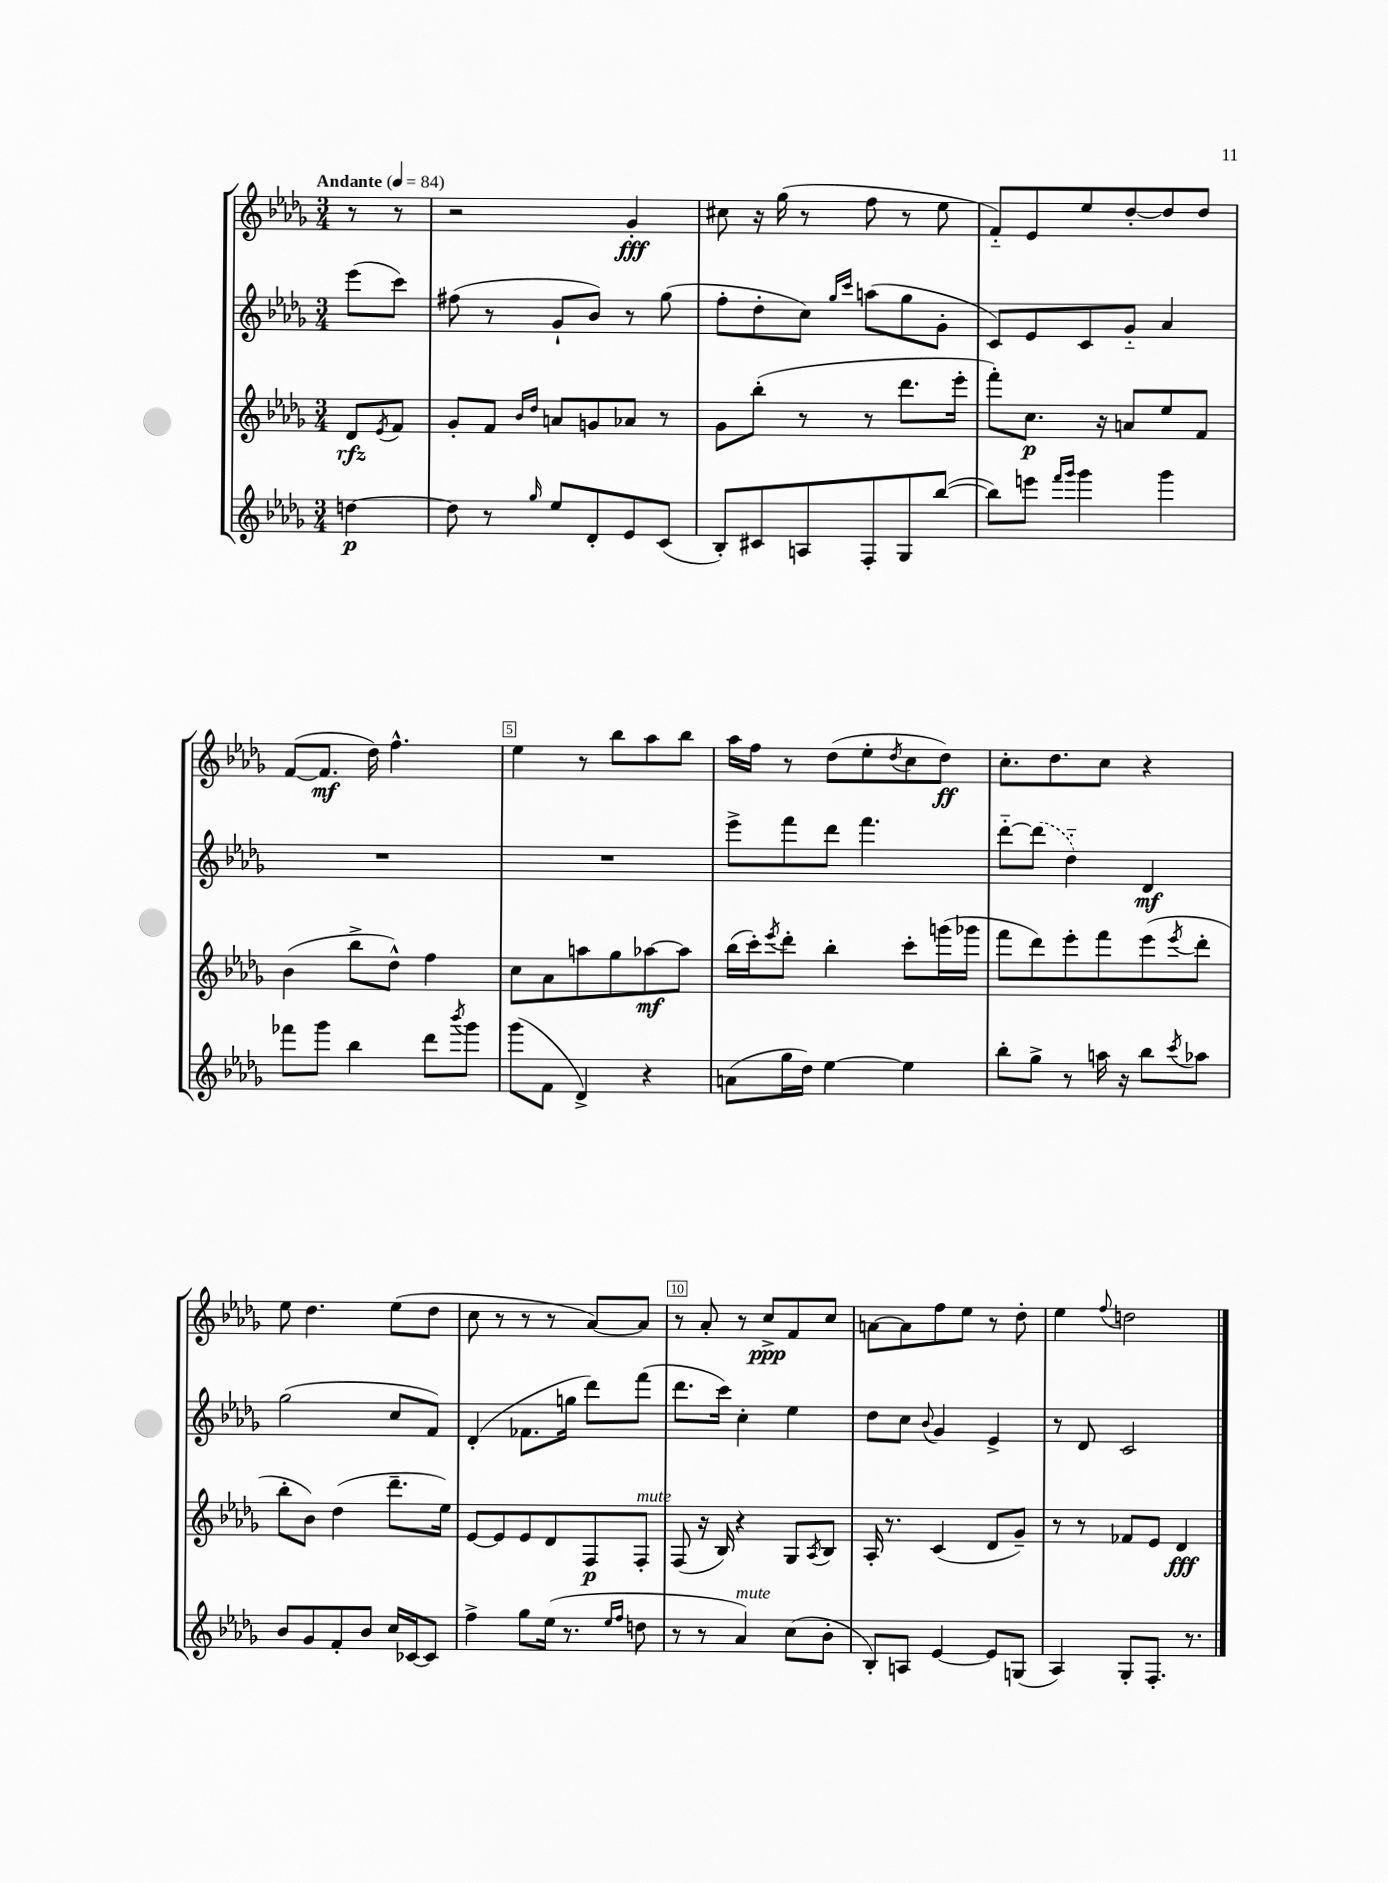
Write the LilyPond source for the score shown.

<<
\new StaffGroup <<
\new Staff = "s0" {
    \clef treble \key des \major \numericTimeSignature \time 3/4 \partial 4 \tempo "Andante" 4 = 84
    r8 r8 |
    r2 ges'4-.\fff |
    cis''8 r16 ges''16( r8 f''8 r8 ees''8 |
    f'8-_) ees'8 ees''8 des''8~-. des''8 des''8 |
    f'8~( f'8.\mf des''16) f''4.-^ |
    ees''4 r8 bes''8 aes''8 bes''8 |
    aes''16 f''16 r8 des''8( ees''8-. \acciaccatura { des''8 } c''8 des''8\ff) |
    c''8.-. des''8. c''8 r4 |
    ees''8 des''4. ees''8( des''8 |
    c''8 r8 r8 r8 aes'8~) aes'8 |
    r8 aes'8-. r8 c''8->\ppp f'8 c''8 |
    a'8~ a'8 f''8 ees''8 r8 des''8-. |
    ees''4 \appoggiatura { f''8 } d''2 \bar "|." |
}
\new Staff = "s1" {
    \clef treble \key des \major \numericTimeSignature \time 3/4 \partial 4
    ees'''8( c'''8) |
    fis''8( r8 ges'8-! bes'8) r8 ges''8( |
    f''8-. des''8-. c''8) \grace { ges''16 c'''16 } a''8( ges''8 ges'8-. |
    c'8) ees'8 c'8 ges'8-_ aes'4 |
    R2. |
    R2. |
    ees'''8-> f'''8 des'''8 f'''4. |
    des'''8~-_ \once \slurDashed des'''8( des''4-_) des'4\mf |
    ges''2( c''8 f'8) |
    des'4-.( fes'8. g''16 des'''8) f'''8( |
    des'''8. c'''16) c''4-. ees''4 |
    des''8 c''8 \appoggiatura { bes'8 } ges'4 ees'4-> |
    r8 des'8 c'2 \bar "|." |
}
\new Staff = "s2" {
    \clef treble \key des \major \numericTimeSignature \time 3/4 \partial 4
    des'8\rfz \acciaccatura { ees'8 } f'8 |
    ges'8-. f'8 \grace { bes'16 des''16 } a'8 g'8 aes'8 r8 |
    ges'8 bes''8-.( r8 r8 des'''8. ees'''16-. |
    f'''8-.) c''8.\p r16 a'8 ees''8 f'8 |
    bes'4( bes''8-> des''8-^) f''4 |
    c''8 aes'8 a''8 ges''8 aes''8~\mf aes''8 |
    bes''16( c'''16-.) \acciaccatura { ees'''8 } des'''8-. bes''4-. c'''8-. g'''16( ges'''16 |
    f'''8 des'''8) ees'''8-. f'''8 ees'''8( \acciaccatura { ees'''8 } des'''8-. |
    bes''8-. bes'8) des''4( des'''8.-- ees''16) |
    ees'8~ ees'8 ees'8 des'8 f8\p f8-.^\markup { \italic "mute" } |
    f8( r16 bes16) r4 ges8 \acciaccatura { aes8 } bes8 |
    aes16-. r8. c'4( des'8 ges'8--) |
    r8 r8 fes'8 ees'8 des'4\fff \bar "|." |
}
\new Staff = "s3" {
    \clef treble \key des \major \numericTimeSignature \time 3/4 \partial 4
    d''4~\p |
    d''8 r8 \grace { ges''16 } ees''8 des'8-. ees'8 c'8( |
    bes8-.) cis'8 a8 f8-. ges8 bes''8~( |
    bes''8) e'''8 \grace { f'''16 ges'''16 } ges'''4 ges'''4 |
    fes'''8 ges'''8 bes''4 des'''8 \acciaccatura { bes'''8 } ges'''8 |
    ges'''8( f'8 des'4->) r4 |
    a'8( ges''16 des''16) ees''4~ ees''4 |
    bes''8-. ges''8-> r8 a''16 r16 bes''8 \acciaccatura { c'''8 } aes''8 |
    bes'8 ges'8 f'8-. bes'8 c''16 ces'16~ ces'8 |
    f''4-> ges''8 ees''16( r8. \grace { ees''16 f''16 } d''8 |
    r8 r8 aes'4^\markup { \italic "mute" }) c''8( bes'8-. |
    bes8-.) a8 ees'4~ ees'8 g8( |
    aes4) ges8-. f8.-. r8. \bar "|." |
}
>>
>>
\layout { \context { \Score \override BarNumber.break-visibility = ##(#f #t #t) barNumberVisibility = #(every-nth-bar-number-visible 5) \override BarNumber.stencil = #(make-stencil-boxer 0.1 0.3 ly:text-interface::print) } }
